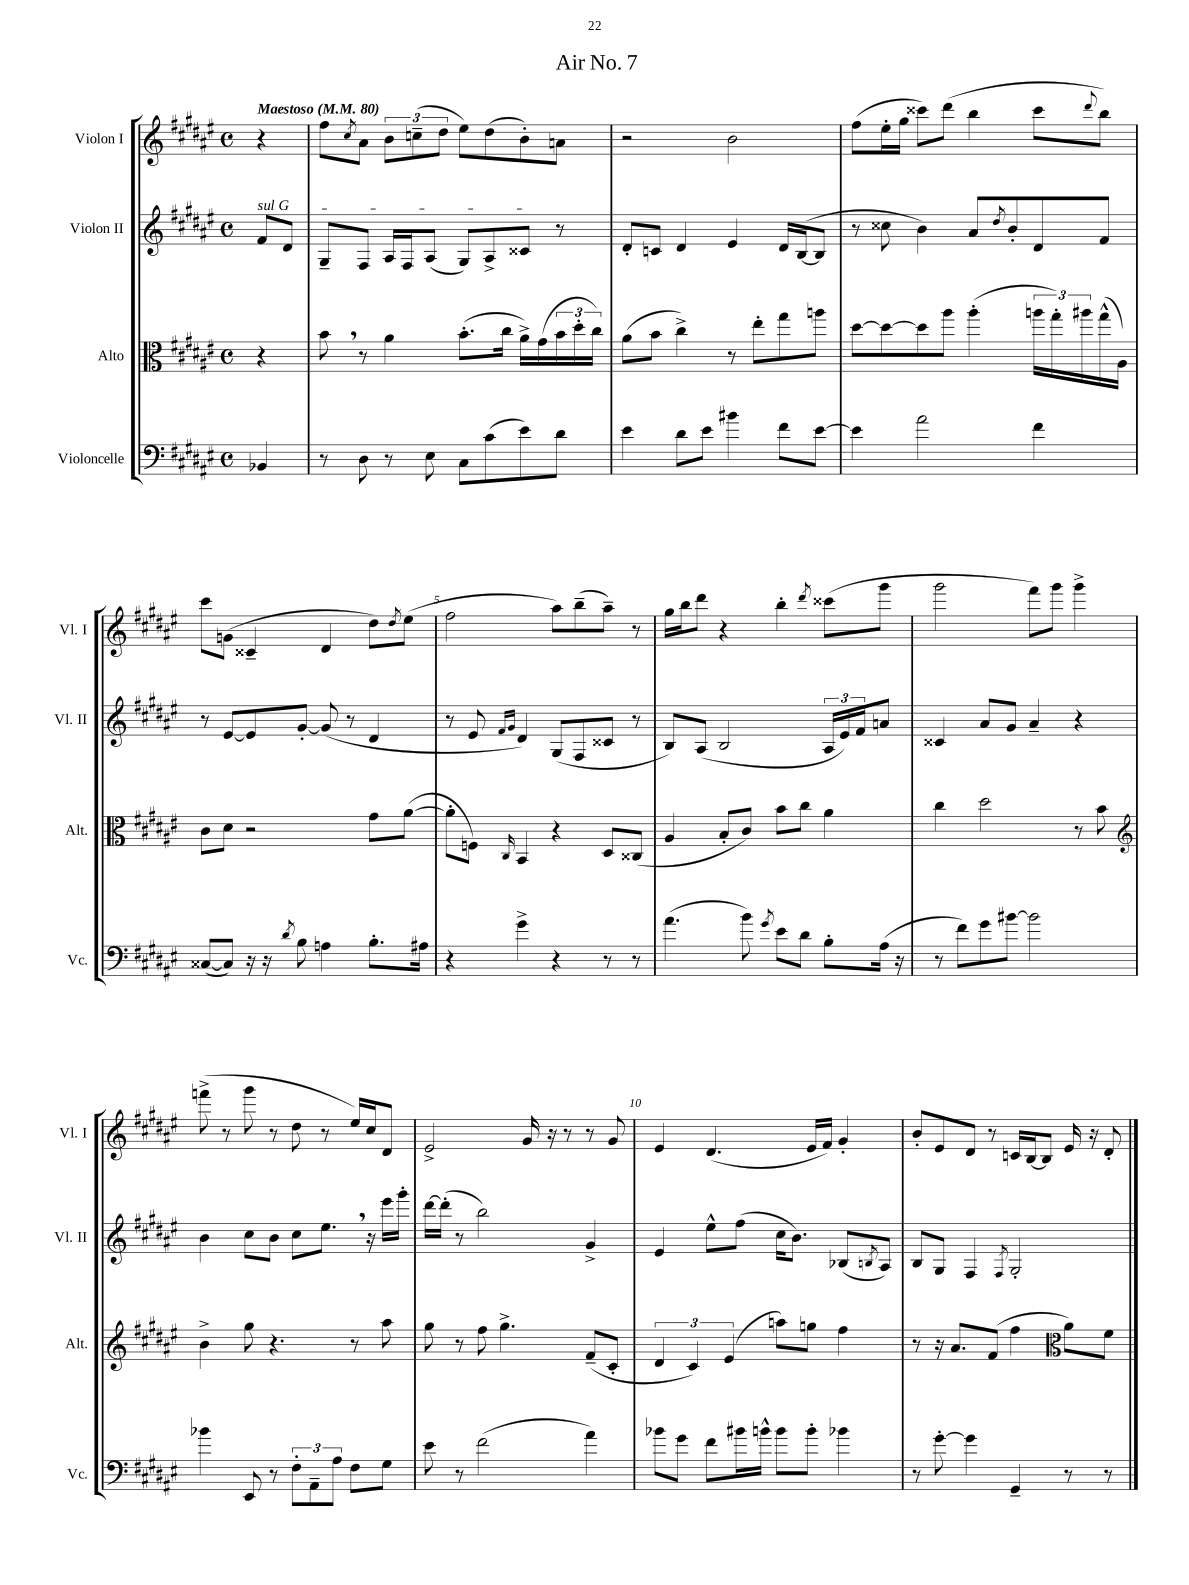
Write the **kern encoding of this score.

**kern	**kern	**kern	**kern
*staff4	*staff3	*staff2	*staff1
*clefF4	*clefC3	*clefG2	*clefG2
*k[f#c#g#d#a#e#]	*k[f#c#g#d#a#e#]	*k[f#c#g#d#a#e#]	*k[f#c#g#d#a#e#]
*M4/4	*M4/4	*M4/4	*M4/4
*met(c)	*met(c)	*met(c)	*met(c)
*MM80	*MM80	*MM80	*MM80
4BB-	4r	8f#	4r
.	.	8d#	.
=	=	=	=
8r	8b	8G#~	8ff#
.	.	.	8qcc#
8D#	8r	8F#	8a#
8r	4a#	16A#	12b
.	.	16F#	.
.	.	.	(12cc~
8E#	.	(8A#	.
.	.	.	12dd#
8C#	(8.b'	8G#)	8ee#)
(8c#	.	8A#^	(8dd#
.	16cc#	.	.
8e#)	16a#^)	8c##	8b')
.	(16g#	.	.
8d#	24b	8r	8a
.	24dd#'	.	.
.	24cc#)	.	.
=	=	=	=
4e#	(8a#	8d#'	2r
.	8b	8c	.
8d#	4cc#^)	4d#	.
8e#	.	.	.
4b#	8r	4e#	2b
.	8ee#'	.	.
8f#	8gg#	16d#	.
.	.	([16B	.
[8e#	8aa	8B]	.
=	=	=	=
4e#]	[8dd#	8r	(8ff#
.	8dd#_	8cc##	16ee#'
.	.	.	16gg#
2a#	8dd#]	4b)	8ccc##)
.	8aa#	.	(8ddd#
.	(4aa#'	8a#	4bb
.	.	8qdd#	.
.	.	8b'	.
4f#	24aa	8d#	8ccc##
.	24gg#')	.	.
.	24aa#	.	.
.	.	.	8qqddd#
.	(16gg#^^	8f#	8bb)
.	16A#)	.	.
=	=	=	=
([8C##	8c#	8r	8ccc#
8C##])	8d#	[8e#	(8g
16r	2r	8e#]	4c##~
16r	.	.	.
8qd#	.	.	.
8B	.	[8g#'	.
4A	.	(8g#]	4d#
.	.	8r	.
8.B'	8g#	4d#	8dd#)
.	.	.	8qdd#
.	([8a#	.	(8ee#
16A#	.	.	.
=	=	=	=
4r	8a#']	8r	2ff#
.	8F)	8e#	.
.	.	16qqf#	.
.	16qqC#	16qqg#	.
4g#^	4BB	4d#)	.
4r	4r	(8G#	8aa#)
.	.	8F#	(8bb~
8r	8D#	8c##	8aa#~)
8r	(8C##	8r	8r
=	=	=	=
(4.a#	4A#	8B)	16gg#
.	.	.	16bb
.	.	(8A#	8ddd#
.	8B'	2B	4r
8b)	8c#)	.	.
8qg#	.	.	.
8e#	8b	.	4bb'
8d#	8cc#	.	.
.	.	.	8qddd#
8B'	4a#	24A#	(8ccc##
.	.	24e#)	.
.	.	24f#	.
(16A#	.	8a	8ggg#
16r	.	.	.
=	=	=	=
8r	4cc#	4c##	2ggg#
8f#)	.	.	.
8g#	2dd#	8a#	.
[8b#	.	8g#	.
2b#]	.	4a#~	8fff#)
.	.	.	8ggg#
.	8r	4r	4ggg#^
.	8b	.	.
=	=	=	=
*	*clefG2	*	*
4b-	4b^	4b	(8fff^
.	.	.	8r
8EE#	8gg#	8cc#	8ggg#
8r	4.r	8b	8r
12F#'	.	8cc#	8dd#
12AA#~	.	.	.
.	.	8.ee#	8r
12A#	.	.	.
8F#	8r	.	16ee#)
.	.	16r	16cc#
8G#	8aa#	16eee#	8d#
.	.	16ggg#'	.
=	=	=	=
8e#	8gg#	[16ddd#	2e#^
.	.	(16ddd#']	.
8r	8r	8r	.
(2f#	8ff#	2bb)	.
.	4.gg#^	.	.
.	.	.	16g#
.	.	.	16r
.	.	.	8r
4a#)	(8f#~	4g#^	8r
.	8c#'	.	8g#
=	=	=	=
8b-	6d#	4e#	4e#
8g#	.	.	.
.	6c#)	.	.
8f#	.	8ee#^^	(4.d#
.	(6e#	.	.
16b#	.	(8ff#	.
16b^^	.	.	.
8b	8aa)	16cc#	.
.	.	8.b)	.
8b'	8gg	.	16e#
.	.	.	16f#)
4b-	4ff#	(8B-	4g#'
.	.	8qB	.
.	.	8A#)	.
=	=	=	=
8r	8r	8B	8b'
[8g#'	16r	8G#	8e#
.	8.a#	.	.
4g#]	.	4F#	8d#
.	(8f#	.	8r
.	.	8qF#	.
4GG#~	4ff#	2G#'	16c
.	.	.	[16B
.	.	.	8B]
*	*clefC3	*	*
8r	8a#)	.	16e#
.	.	.	16r
8r	8f#	.	8d#'
==	==	==	==
*-	*-	*-	*-
